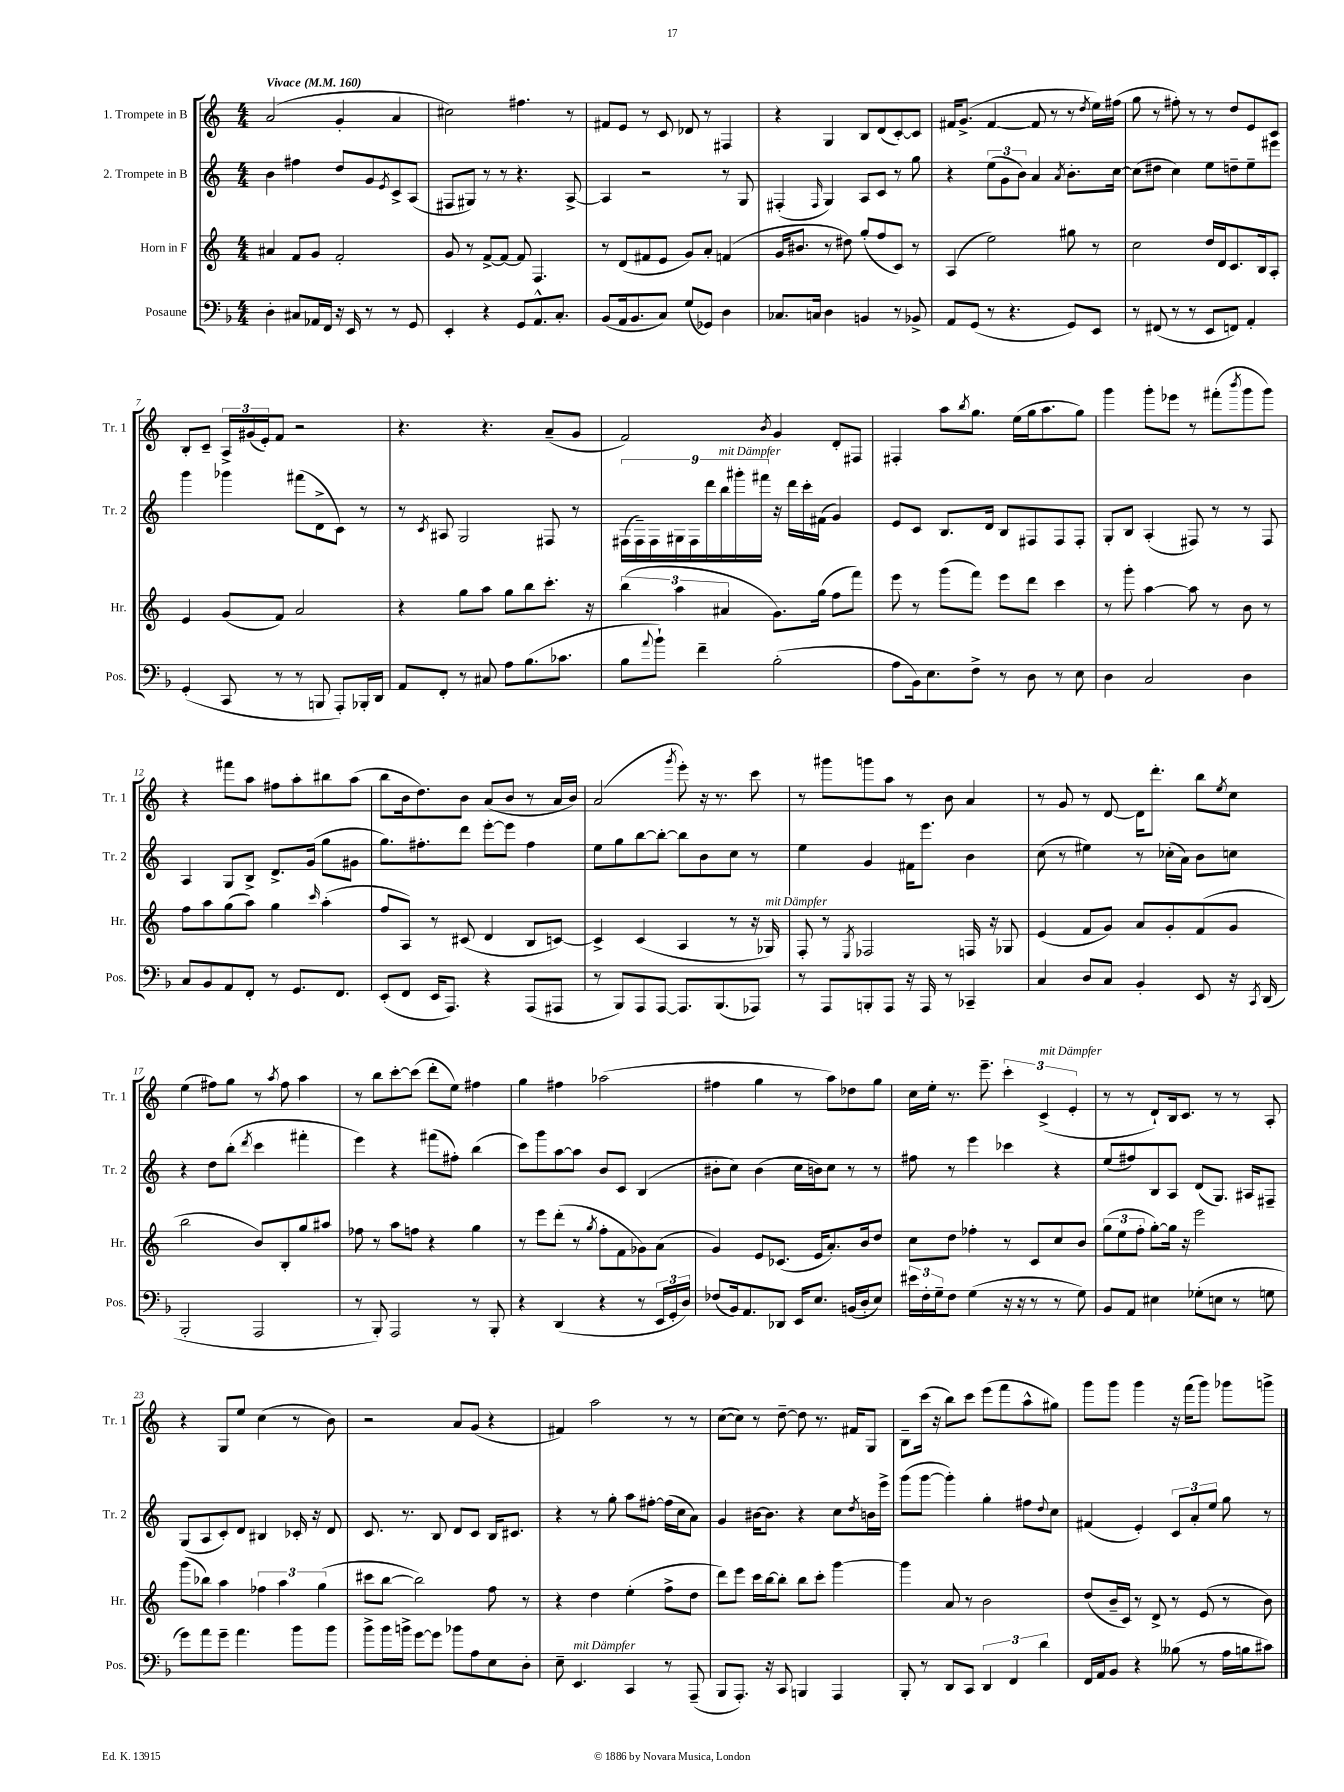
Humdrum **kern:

**kern	**kern	**kern	**kern
*staff4	*staff3	*staff2	*staff1
*clefF4	*clefG2	*clefG2	*clefG2
*k[b-]	*k[]	*k[]	*k[]
*M4/4	*M4/4	*M4/4	*M4/4
*MM160	*MM160	*MM160	*MM160
4D'	4a#	4b	(2a
8C#	8f	4ff#	.
16AA-	8g	.	.
16FF	.	.	.
16r	2f'	8dd	4g'
16EE	.	.	.
8r	.	8g	.
.	.	8qe	.
8r	.	8c^	4a
8GG	.	(8A	.
=	=	=	=
4EE'	8g	8F#	2cc#)
.	8r	8G#)	.
4r	[8f^	8r	.
.	8f_	8r	.
8GG	8f]	4.r	4.ff#
8.AA^^	4.F	.	.
8.C'	.	.	.
.	.	[8A^	8r
=	=	=	=
(8BB-	8r	4A]	8f#
16AA	(8d	.	8e
8.BB-	.	.	.
.	8f#	2r	8r
8C)	8e	.	8c
(8G	8g)	.	8d-
8GG-)	8a'	.	8r
4D	(4f	8r	4F#
.	.	8G	.
=	=	=	=
8.C-	16g	(4F#'	4r
.	8.b#	.	.
16C	.	.	.
.	.	16qqF#	.
4D	8r	4G)	4G
.	8dd#)	.	.
4BB	(8gg'	8A	8B
.	8ff	8c	(8d
8r	8c)	8r	[8c')
8BB-^	8r	8gg	8c]
=	=	=	=
8AA	(4A	4r	16f#
.	.	.	(8.g^
(8GG	.	.	.
8r	2ee)	(12ee	[4f#
.	.	12g	.
4.r	.	.	.
.	.	12b)	.
.	.	4a	8f#]
.	.	.	8r
.	.	8qa	.
8GG)	8gg#	8.b'	8r
.	.	.	8qdd
8EE	8r	.	16ee)
.	.	[16cc	(16ff#
=	=	=	=
8r	2cc	(8cc]	8gg
(8FF#	.	8dd#	8r
8r	.	4cc)	8ff#')
8r	.	.	8r
8EE	16dd	8ee	8r
.	16d	.	.
8FF)	8.c	8dd~	8dd
4AA'	.	8ee~	8e
.	16B	.	.
.	8A'	8eee#	8c
=	=	=	=
(4GG'	4e	4ggg	8B'
.	.	.	8c~
8CC	(8g	4ggg-	24A^
.	.	.	(24g#
.	.	.	24e')
8r	8f)	.	8f
8r	2a	(8fff#	2r
8BBB	.	8d^	.
8AAA')	.	8c)	.
16BBB-'	.	8r	.
16DD	.	.	.
=	=	=	=
8AA	4r	8r	4.r
.	.	8qc	.
8FF'	.	8A#	.
8r	8gg	2G	.
8C#	8aa	.	4.r
8A	8gg	.	.
(8.B-	8bb	.	.
.	8.ccc'	8F#	(8a~
8.c-	.	.	.
.	.	8r	8g
.	16r	.	.
=	=	=	=
8B-	(6bb	(18F#	2f)
.	.	18F#~)	.
.	.	18F#	.
8qqa	.	.	.
8b-`)	.	.	.
.	6aa	18G#	.
.	.	18F#	.
4f~	.	.	.
.	.	18ddd	.
.	6a#	18bb	.
.	.	18ggg#'	.
.	.	18fff#	.
.	.	.	8qb
(2B-'	8.g)	16r	4g
.	.	16ddd	.
.	.	16ccc'	.
.	(16gg	(16f#	.
.	8ff	4g)	8d'
.	8fff)	.	8F#
=	=	=	=
8A	8eee	8e	4F#'
16BB-)	8r	8c	.
8.E	.	.	.
.	(8ggg	8.B	8aa
.	.	.	8qbb
8F^	8fff)	.	8.gg
.	.	16d	.
8r	8eee	8B	.
.	.	.	(16ee
8D	8ddd	8F#	16gg
.	.	.	8.aa
8r	4ccc	8F#	.
8E	.	8F#'	8gg)
=	=	=	=
4D	8r	8G'	4ggg
.	8ggg'	8B	.
2C	[4aa	(4A'	8ggg'
.	.	.	8eee-
.	8aa]	8F#)	8r
.	8r	8r	(8fff#'
.	.	.	8qbbb
4D	8b	8r	8ggg
.	8r	8F#	8ggg)
=	=	=	=
8C	8ff	4A	4r
8BB-	8aa	.	.
8AA	(8gg	8G	8fff#
8FF'	8aa)	8B^	8aa
8r	4gg	8.d^	8ff#
8.GG	.	.	8aa'
.	.	(16g	.
.	16qqccc	.	.
.	(4aa'	8gg	8bb#
8.FF	.	.	.
.	.	8g#	(8aa
=	=	=	=
(8EE'	8ff	8.gg)	8bb
8FF	8A)	.	16b
.	.	8.ff#'	8.dd)
16EE	8r	.	.
8.AAA)	.	.	.
.	(8c#	8ddd	8b
4r	4d	[8eee'	(8a
.	.	8eee]	8b
(8AAA	8B	4ff#	8r
8AAA#	[8c)	.	16a
.	.	.	16b)
=	=	=	=
8r	4c^]	8ee	(2a
8BBB-)	.	8gg	.
8AAA	(4c	[8bb	.
[8AAA	.	8bb'_	.
.	.	.	8qggg
8.AAA]	4A	8bb]	8eee')
.	.	8b	16r
(8.BBB-	.	.	8.r
.	8r	8cc	.
8AAA-)	16r	8r	8ccc
.	16G-)	.	.
=	=	=	=
8r	8F'	4ee	8r
8AAA	8r	.	8ggg#
.	8qE	.	.
8BBB'	2F-	4g	8ggg
8AAA	.	.	8aa
16r	.	16f#	8r
16AAA	.	8.eee	.
8r	.	.	8b
4CC-~	16F	4b	4a
.	16r	.	.
.	8G-	.	.
=	=	=	=
4C	(4e	(8cc	8r
.	.	8r	8g
8D	8f	4ee#)	8r
8C	8g)	.	[8d
4BB-'	8a	8r	16d]
.	.	.	8.ddd'
.	8g'	(16cc-'	.
.	.	16a)	.
8EE	(8f	8b	8bb
.	.	.	8qee
16r	8g	8cc	8cc
8qCC	.	.	.
(16DD	.	.	.
=	=	=	=
2BBB-'	2bb	4r	(4ee
.	.	8dd	8ff#)
.	.	(8bb'	8gg
.	.	8qddd	.
2AAA	8b)	4ccc	8r
.	.	.	8qaa
.	8B'	.	8ff#
.	8gg	4fff#'	4aa
.	8aa#	.	.
=	=	=	=
8r	8ff-	4eee)	8r
8BBB-')	8r	.	8bb
2AAA	8aa	4r	[8ccc'
.	8ff	.	(8ccc]
.	4r	(8fff#	8ddd'
.	.	8ff#')	8ee)
8r	4gg	(4bb	4ff#
8BBB-'	.	.	.
=	=	=	=
4r	8r	8ccc)	4gg
.	8eee	8ggg	.
(4DD	(8ddd'	[8aa	4ff#
.	8r	8aa]	.
.	8qgg	.	.
4r	8ff'	8b	(2aa-
.	8f	8c	.
8r	8g-)	(4B	.
24EE	(8a	.	.
24GG'	.	.	.
24D)	.	.	.
=	=	=	=
(8F-	4g)	8b#'	4ff#
16BB-)	.	8cc)	.
8.AA	.	.	.
.	8e	(4b#	4gg
8DD-	(8.c-	.	.
16EE	.	16cc	8r
8.E	16e	16b)	.
.	8.a')	8cc	8aa)
(16BB	.	8r	8dd-
16D'	16b	.	.
8E)	8dd	8r	8gg
=	=	=	=
24e#	8cc	8ff#	16cc
24F'	.	.	.
.	.	.	16ee'
24G~	.	.	.
8F	8dd	8r	8.r
(4G	4ff-'	4eee	.
.	.	.	8.eee~
16r	8r	4ccc-	6ccc'
16r	.	.	.
8r	8c	.	.
.	.	.	(6c^
8r	8cc	4r	.
.	.	.	6e'
8G)	8b	.	.
=	=	=	=
8BB-	(12gg	(8ee	8r
.	12ee	.	.
8AA	.	8ff#)	8r
.	12ff'	.	.
4E#	[8gg')	8B	8d`)
.	16gg]	8A	16B
.	16r	.	8.c
(8G-'	2eee	(8d	.
8E	.	8.G)	8r
8r	.	.	8r
.	.	16A#	.
8G	.	8F#~	8A'
=	=	=	=
8g)	(8ggg	(8G	4r
8a	8bb-)	8A	.
8g~	4aa	8c')	8G
4.a	.	8d	8ee
.	6ff-	4B#	(4cc
.	6aa	.	.
8b-	.	16c-'	8r
.	.	16r	.
.	(6gg	.	.
8b-	.	8d	8b)
=	=	=	=
8b-^	8ccc#	8.c	2r
16b-	[8bb	.	.
16b^	.	8.r	.
[8g	2bb])	.	.
8g]	.	8B	.
8b-	.	8d	8a
8A	.	8c	(8g
8E	8ff	16B	4r
.	.	8.c#	.
8D'	8r	.	.
=	=	=	=
8E~	4r	4r	4f#)
4.EE	.	.	.
.	4dd	8r	2aa
.	.	8gg'	.
4CC	(4ee'	8aa	.
.	.	[8ff#'	.
8r	8ff^	(16ff#]	8r
.	.	16cc	.
(8AAA~	8dd	8a)	8r
=	=	=	=
8BBB-	8ddd)	4g	([8cc
8.AAA')	8eee	.	8cc])
.	16ccc	[16b#	8r
16r	[16bb	8.b#]	.
8CC	8bb']	.	[8dd~
4BBB	8bb	4r	8dd]
.	8ccc'	.	8.r
4AAA	[4ggg	8cc	.
.	.	.	16f#
.	.	8qdd	.
.	.	16b	8G
.	.	16eee^	.
=	=	=	=
8BBB-'	4ggg]	(8ggg	8B~
8r	.	[8ggg	(16ccc
.	.	.	16r
8DD	8a	4ggg'])	8bb)
8CC	8r	.	8ccc
6DD	2b	4gg'	(8eee
.	.	.	8fff
6FF	.	.	.
.	.	8ff#	8aa^^
6d	.	.	.
.	.	8qqdd	.
.	.	8cc	8gg#)
=	=	=	=
16FF	(8dd	(4f#	8ggg
16AA	.	.	.
8BB-	16b~	.	8ggg
.	16c)	.	.
4r	8r	4e')	4ggg
.	8d^	.	.
(8B--	8r	12c	16r
.	.	.	(16fff
.	.	12a'	.
8r	(8e	.	8ggg)
.	.	12ee	.
16A	8r	8gg	8ggg-
16B	.	.	.
8c#)	8b)	8r	8ggg^
==	==	==	==
*-	*-	*-	*-
